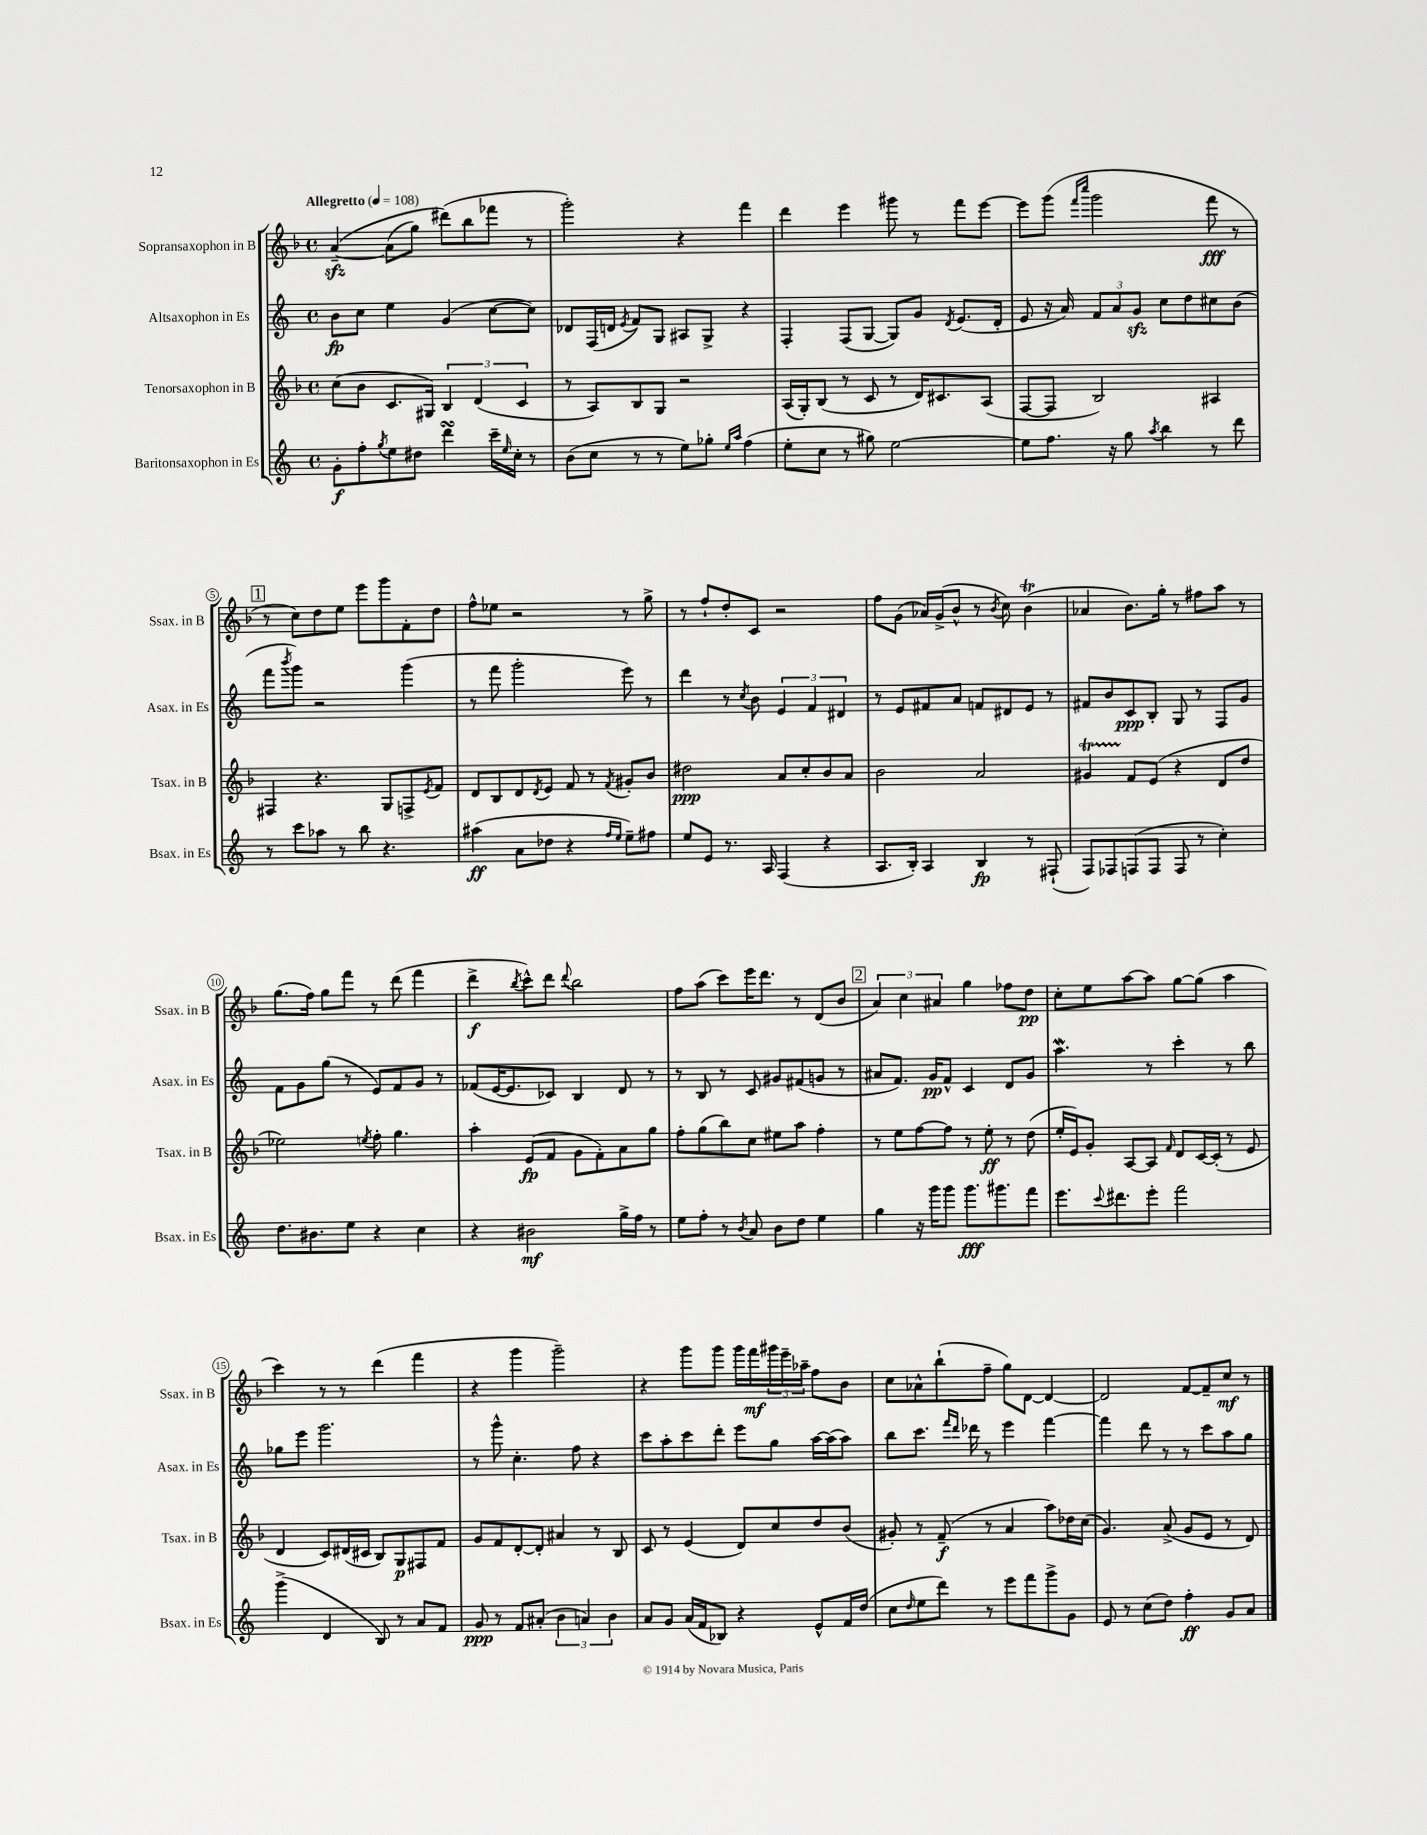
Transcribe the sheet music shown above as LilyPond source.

<<
\new StaffGroup <<
\new Staff = "s0" \with { instrumentName = "Sopransaxophon in B" shortInstrumentName = "Ssax. in B" } {
    \clef treble \key f \major \defaultTimeSignature \time 4/4 \tempo "Allegretto" 4 = 108
    a'4~--\sfz\( a'8( g''8) dis'''8(\) bes''8 fes'''8 r8 |
    g'''2-.) r4 f'''4 |
    d'''4 e'''4 gis'''8 r8 f'''8 e'''8~ |
    e'''8 g'''8( \grace { f'''16 c''''16 } g'''2 f'''8\fff r8 |
    \mark \markup { \box "1" } r8 c''8) d''8 e''8 e'''8 g'''8 f'8-. d''8 |
    f''8-^ ees''8 r2 r8 g''8-> |
    r8 f''8-! d''8-. c'8 r2 |
    f''8 g'8( aes'16) g'16->( bes'8-^ r8 \acciaccatura { bes'8 } c''8) bes'4\trill( |
    aes'4 bes'8.) g''16-. r8 fis''8 a''8 r8 |
    g''8.( f''16) g''8 f'''8 r8 d'''8( f'''4 |
    d'''4->\f \acciaccatura { bes''8 } c'''8-^) d'''8 \appoggiatura { d'''8 } bes''2 |
    f''8 a''8( c'''8) e'''16 d'''8. r8 d'8( bes'8 |
    \mark \markup { \box "2" } \tuplet 3/2 { a'4) c''4 ais'4 } g''4 fes''8 d''8\pp |
    c''8-. e''8 a''8~ a''8 g''8~ g''8( a''4 |
    c'''4) r8 r8 d'''4( f'''4 |
    r4 g'''4 g'''2--) |
    r4 g'''8 g'''8 g'''16 f'''16\mf \tuplet 3/2 { gis'''16 e'''16-- aes''16-- } f''8 bes'8 |
    c''8 aes'8-^ bes''8-!( f''8-- g''8) d'8~ d'4~ |
    d'2 f'8~ f'8-- c''8\mf r8 \bar "|." |
}
\new Staff = "s1" \with { instrumentName = "Altsaxophon in Es" shortInstrumentName = "Asax. in Es" } {
    \clef treble \key c \major \defaultTimeSignature \time 4/4
    b'8\fp c''8 e''4 g'4( c''8~ c''8) |
    des'8 f16( d'16 \acciaccatura { e'8 } f'8) g8 ais8 g8-> r4 |
    f4-. f8( g8~ g8) g'8 \acciaccatura { d'8 } e'8.( d'16-. |
    e'8 r16 a'16) \tuplet 3/2 { f'8 a'8 g'8\sfz } c''8 d''8 cis''8 b'8( |
    \mark \markup { \box "1" } f'''8 \acciaccatura { b'''8 } g'''8) r2 g'''4( |
    r8 f'''8 g'''2-. e'''8) r8 |
    d'''4 r8 \acciaccatura { c''8 } b'8 \tuplet 3/2 { e'4 f'4 dis'4 } |
    r8 e'8 fis'8 a'8 f'8 dis'8 e'8 r8 |
    fis'8 b'8 c'8\ppp b8-. g8 r8 f8 g'8 |
    f'8 g'8 g''8( r8 e'8) f'8 g'8 r8 |
    fes'8( e'16~ e'8. ces'8) b4 d'8 r8 |
    r8 b8 r8 c'8 gis'8 fis'8( g'8 r8 |
    \mark \markup { \box "2" } ais'8 f'8.) g'16\pp f'8-^ c'4 d'8 g'8 |
    a''4.\mordent r8 c'''4-. r8 b''8 |
    ges''8 e'''8 g'''2. |
    r8 g'''8-^ c''4.-. f''8 r4 |
    c'''8 a''8-. c'''8 d'''8-. e'''8 g''8 a''16~ a''16( a''8) |
    b''8 c'''8. \grace { f'''16 d'''16 } des'''16 r8 e'''4 f'''4~ |
    f'''4 d'''8 r8 r8 c'''8 a''8 g''8 \bar "|." |
}
\new Staff = "s2" \with { instrumentName = "Tenorsaxophon in B" shortInstrumentName = "Tsax. in B" } {
    \clef treble \key f \major \defaultTimeSignature \time 4/4
    c''8( bes'8 c'8. gis16) \tuplet 3/2 { bes4 d'4( c'4 } |
    r8 a8) bes8 g8 r2 |
    a16( g16-.) bes8( r8 c'8 r8 d'16) cis'8. a8( |
    f8~ f8 bes2) ais4 |
    \mark \markup { \box "1" } fis4 r4. g8 f8-> \acciaccatura { e'8 } f'8 |
    d'8 bes8 d'8 \acciaccatura { d'8 } e'8 f'8 r8 \acciaccatura { f'8 } gis'8-. bes'8 |
    dis''2\ppp a'8 c''8-. bes'8 a'8 |
    bes'2 a'2 |
    gis'4\startTrillSpan f'8\stopTrillSpan e'8( r4 d'8 d''8 |
    ees''2) \acciaccatura { e''8 } f''8-. g''4. |
    a''4-. e'8\fp( f'8 g'8 f'8-.) a'8 g''8 |
    f''8-. g''8( bes''8) c''8 eis''8 a''8 f''4-. |
    \mark \markup { \box "2" } r8 e''8 f''8~ f''8 r8 e''8-.\ff r8 d''8( |
    e''16-. e'16) g'8-. a8~ a8 \grace { f'16 } d'8 c'16~ c'16-.( r8 e'8 |
    d'4 c'8) dis'16( cis'16 bes8) g8\p fis8 f'8 |
    g'8 f'8 d'8~-. d'8-. ais'4 r8 bes8 |
    c'8 r8 e'4( d'8) c''8 d''8 bes'8( |
    gis'8-.) r8 f'8--\f( r8 a'4 a''8) des''16 c''16( |
    g'4.) a'8->( g'8 e'8 r8 d'8) \bar "|." |
}
\new Staff = "s3" \with { instrumentName = "Baritonsaxophon in Es" shortInstrumentName = "Bsax. in Es" } {
    \clef treble \key c \major \defaultTimeSignature \time 4/4
    g'8-.\f f''8-. \acciaccatura { g''8 } e''8 dis''8 d'''4\turn c'''16-- \grace { e''16 } c''16-. r8 |
    b'8( c''8 r8 r8 e''8) ges''8-. \grace { e''16 a''16 } f''4( |
    e''8-. c''8 r8 gis''8) e''2~ |
    e''8 f''8. r16 g''8 \acciaccatura { a''8 } b''4 r8 d'''8 |
    \mark \markup { \box "1" } r8 c'''8 aes''8 r8 b''8 r4. |
    ais''4\ff( a'8 des''8 r4 \grace { f''16 e''16 } e''8--) fis''8 |
    e''8 e'8 r8. a16 f4( r4 |
    a8. b16-.) a4 b4\fp r8 fis8-!( |
    f8) fes8 f8( f8 f8 r8 c''4-.) |
    d''8. bis'8. e''8 r4 c''4 |
    r4 bis'2\mf g''16-> f''16 r8 |
    e''8 f''8-. r8 \acciaccatura { b'8 } a'8 b'8 d''8 e''4 |
    \mark \markup { \box "2" } g''4 r16 g'''16 g'''8 g'''8.\fff gis'''8. f'''8 |
    e'''8. \appoggiatura { c'''8 } dis'''8. e'''8-. f'''2 |
    g'''4->( d'4 b8) r8 a'8 f'8 |
    g'8\ppp r8 f'8 ais'8-.( \tuplet 3/2 { b'4 a'4) b'4 } |
    a'8 g'8 a'16( f'16 bes8) r4 e'8-^ f'16 d''16( |
    c''8 \grace { d''16 } e''8 d'''8) r8 e'''8 f'''8 g'''8-> g'8 |
    e'8 r8 c''8( d''8) f''4-.\ff g'8 a'8 \bar "|." |
}
>>
>>
\layout { \context { \Score \override BarNumber.stencil = #(make-stencil-circler 0.1 0.3 ly:text-interface::print) } }
